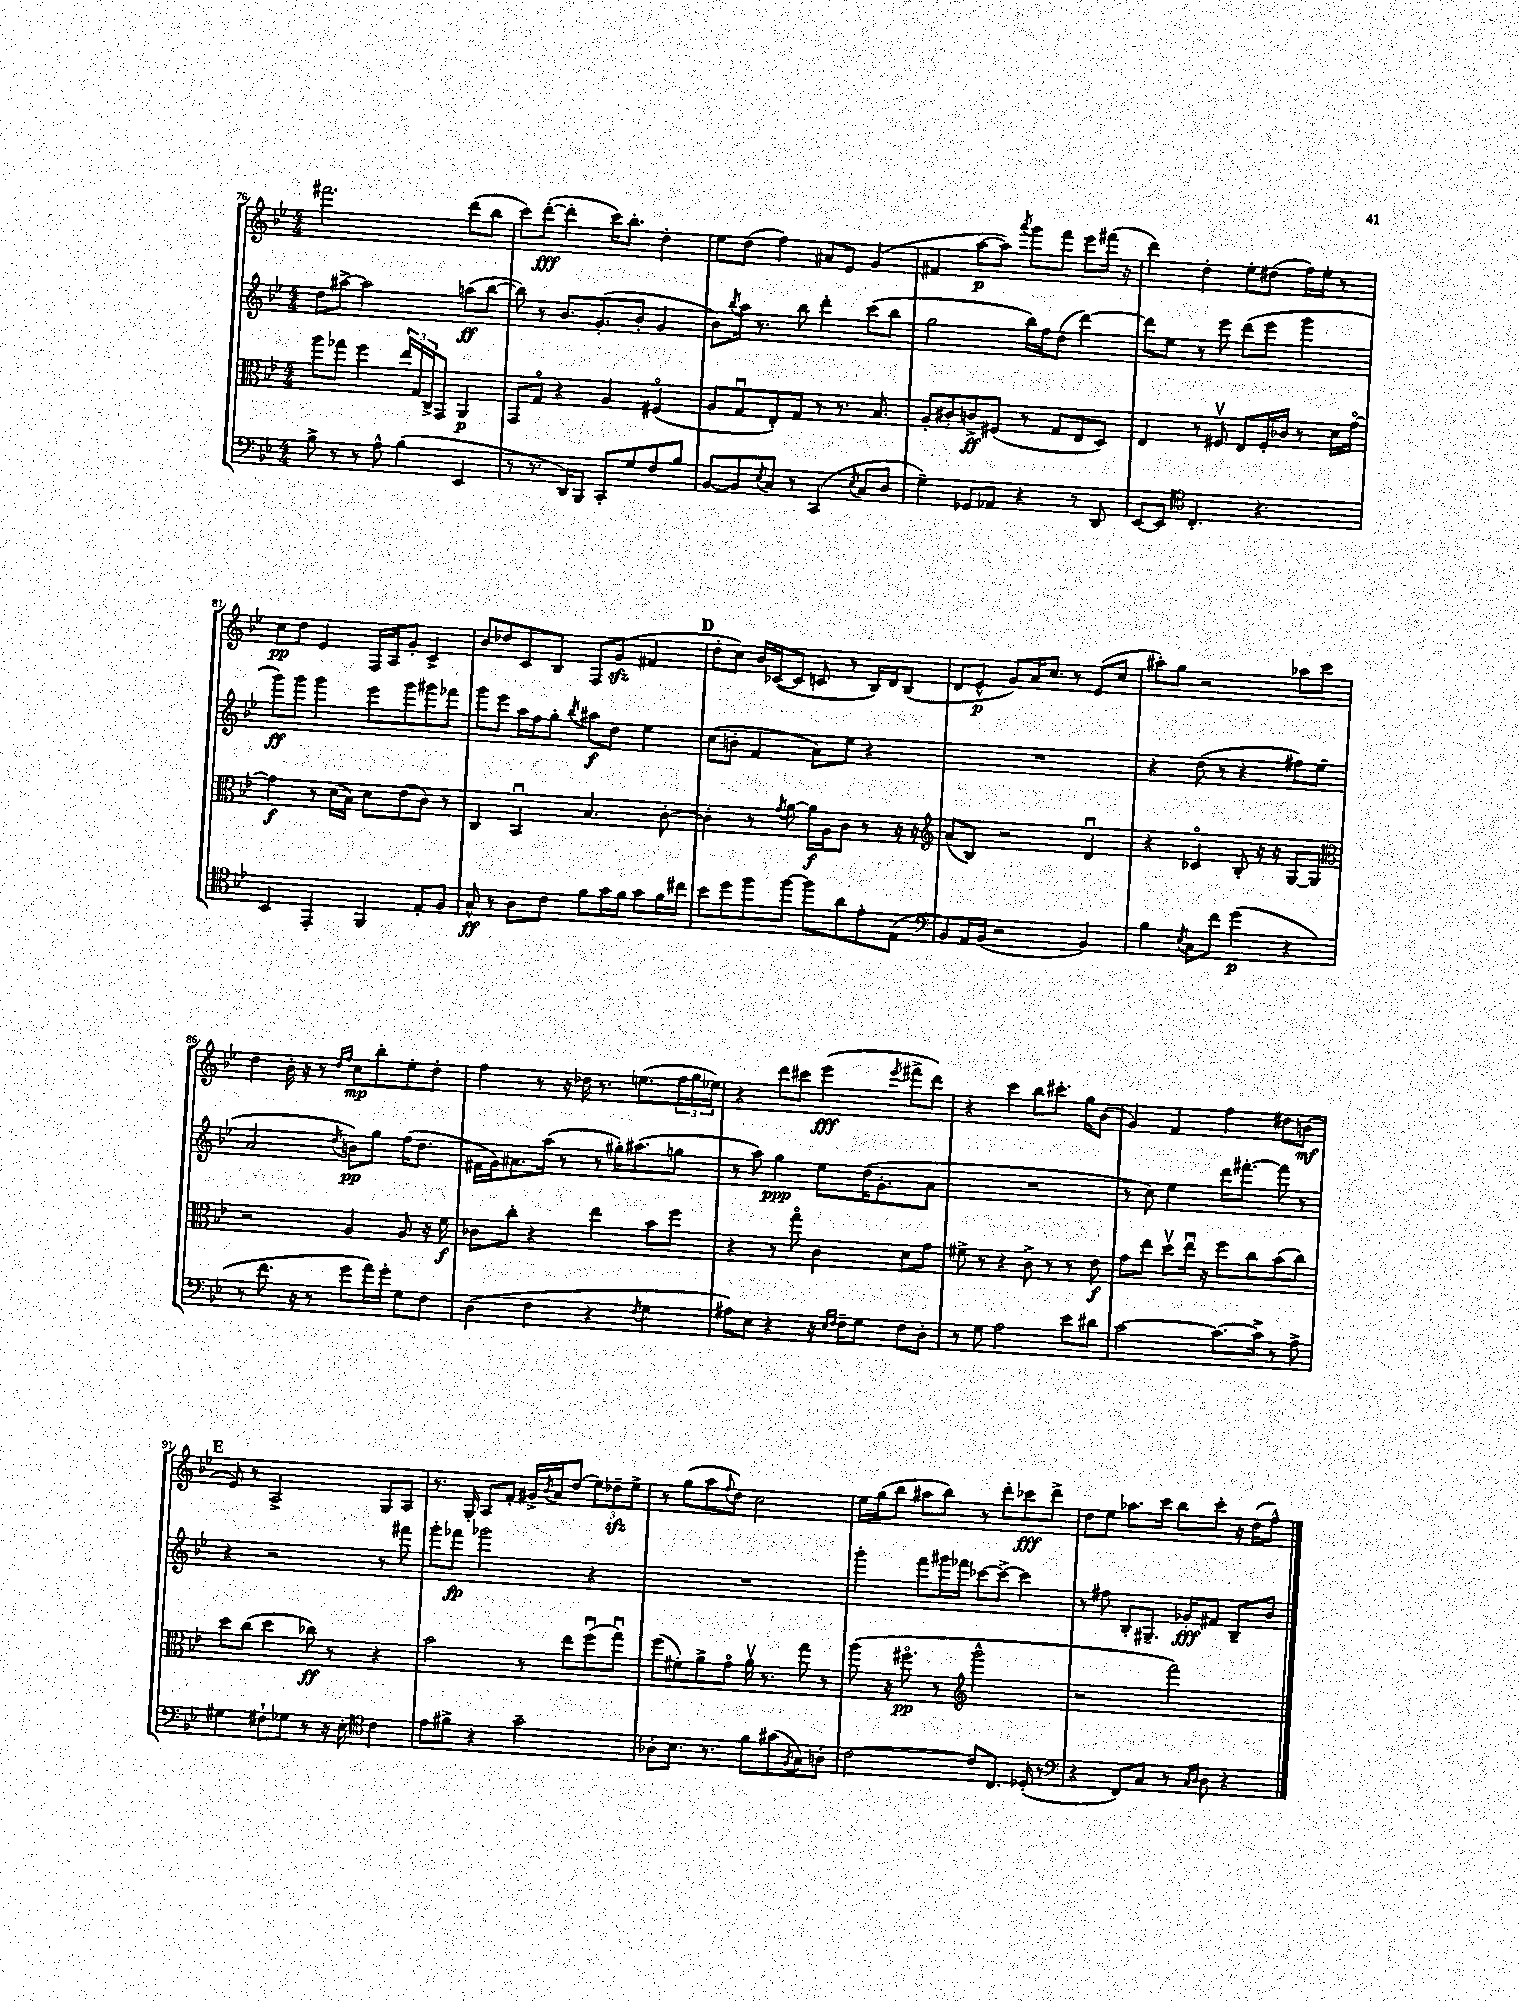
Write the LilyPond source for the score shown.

<<
\new StaffGroup <<
\new Staff = "s0" {
    \clef treble \key bes \major \numericTimeSignature \time 4/4
    fis'''2. d'''8( bes''8 |
    c'''8) d'''8~-.\fff( d'''4-. c'''16) bes''8.-. d''4-. |
    ees''8 d''8( f''4) ais'8 ees'8 g'4( |
    fis'4 a''8~\p a''8) \acciaccatura { a'''8 } g'''8 f'''8 ees'''8 fis'''16( r16 |
    d'''4) d''4-. ees''8-. dis''8( f''16) ees''16-. r8 |
    c''8\pp d''8 ees'4 f16 a16 g'8-. c'4-> |
    bes'8 des''8 c'8 bes8 f8 g'8\sfz( fis'4 |
    \mark \markup { \bold "D" } d''8-. c''8) bes'16 ces'16~( ces'8 c'8 r8 bes16) d'16 bes8( |
    d'8 ees'8-^\p g'8) a'16 c''8. r8 ees'8( c''8 |
    ais''8-.) g''8 r2 aes''8 c'''8 |
    d''4 bes'16-. r16 r8 \grace { d''16 f''16 } c''8\mp bes''8-. ees''8-. d''8-. |
    f''4 r8 r16 des''16 r8. e''8.( \tuplet 3/2 { f''16 g''16 ees''16) } |
    r4 d'''8 cis'''8 ees'''4\fff( \acciaccatura { ees'''8 } fis'''8-> d'''8) |
    r4 c'''4 bes''8 cis'''8.-. g''16 bes'8( |
    g'4) f'4 f''4 dis''8 b'8\mf( |
    \mark \markup { \bold "E" } ees'8) r8 a2-> g8 a8 |
    r8. g16-. a8 f'8-. gis'16-> \acciaccatura { bes'8 } a'16 d''8( \tuplet 3/2 { ees''8) des''8--\sfz ees''8-> } |
    r8 g''8( a''8 \appoggiatura { f''8 } d''8) c''2 |
    ees''16 g''16( bes''8 ais''8 bes''8) r8 d'''8-. ces'''8\fff d'''8-> |
    d''8 ees''8 aes''8. c'''16 bes''8 c'''8-. r16 d''16( f''8-^) \bar "|." |
}
\new Staff = "s1" {
    \clef treble \key bes \major \numericTimeSignature \time 4/4
    d''8 ais''8~-> ais''2 a''8\ff( bes''8~ |
    bes''8) r8 bes'8. g'8.-.( bes'8-. g'4 |
    bes'8) \acciaccatura { bes''8 } a''16 r8. bes''8 d'''4-. c'''8( bes''8 |
    g''2 bes''16) f''16 d''8( d'''4~) |
    d'''8 ees''8 r8 ees'''8 d'''8( ees'''8 g'''4 |
    g'''8\ff) g'''8 g'''4 ees'''8 g'''8 gis'''8 fes'''8 |
    g'''8 ees'''8 a''16 f''16 g''8-. \acciaccatura { bes''8 } ais''8\f d''8 ees''4 |
    \mark \markup { \bold "D" } c''8( b'8-. f'4 a'8) ees''8 r4 |
    R1 |
    r4 d''8( r8 r4 fis''8) ees''8( |
    a'2 \acciaccatura { d''8 } b'8\pp) g''8 f''16( d''8. |
    fis'16 g'16) ais'8. a''16( r8 r8 gis''16-.) ais''8.( g''8 |
    r8 a''8) g''4\ppp ees''8 d''16( g'8.-. a'8 |
    R1 |
    r8 c''8) ees''4 d'''16 fis'''8.~-. fis'''8 r8 |
    \mark \markup { \bold "E" } r4 r2 r8 fis'''8 |
    g'''8-. fes'''8\fp ges'''2 r4 |
    R1 |
    g'''4-. f'''8 gis'''16 fes'''16 ces'''8~ ces'''8~-> ces'''4 |
    r8 fis''8 bes8-. gis8.-- ges'16-.\fff fis'8 bes8-- bes'8 \bar "|." |
}
\new Staff = "s2" {
    \clef alto \key bes \major \numericTimeSignature \time 4/4
    a''8 ges''8 f''4 \tuplet 3/2 { ees''16 g16 c16-> } g,8 a,4\p |
    g,8 g8\flageolet r4 a4 fis4\flageolet( |
    a8 g8\downbow ees8-.) g8 r8 r8. bes8. |
    a8-. cis'8-. c'8->\ff fis8( r8 g8 ees8 d8) |
    ees4 r8 fis8\upbow ees8 fis16-. ces'16 r8 d'16 g'16~\flageolet |
    g'4\f r8 d'16( bes16) d'8 ees'8( c'8) r8 |
    c4 bes,4\downbow bes4. c'8~-. |
    \mark \markup { \bold "D" } c'4-. r8 \acciaccatura { g'8 } a'8~ a'16\f a16 c'8 r8 r16 r16 |
    \clef treble a'8( bes8) r2 d'4\downbow |
    r4 ces'4\flageolet bes8-. r16 r16 g8~ g8 |
    \clef alto r2 a4 a8 r16 f'16\f |
    ces'8 c''8-. r4 ees''4 bes'8 f''8 |
    r4 r8 g''8\flageolet c'4 d'8 g'8 |
    fis'8-> r8 r4 c'8-> r8 r8 ees'8\f |
    g'8 ees''8 d''8\upbow ees''16\downbow r16 f''8 c''8 bes'8( c''8) |
    \mark \markup { \bold "E" } d''8 c''8( d''4 ces''8\ff) r8 r4 |
    bes'2 r8 ees''8 f''8\downbow( g''8\downbow) |
    f''8( fis'8-.) a'8-> g'8\flageolet a'16\upbow r8. g''8 r8 |
    a''8( r16 fis''8.\flageolet\pp r8 \clef treble g'''2-^ |
    r2 f'''2) \bar "|." |
}
\new Staff = "s3" {
    \clef bass \key bes \major \numericTimeSignature \time 4/4
    bes8-> r8 r8 a8-^ bes4( ees,4 |
    r8 r8. d,16) bes,,8 c,8-. g8 f8 bes8 |
    bes,8~ bes,8 \acciaccatura { ees8 } c8 r8 c,4( \acciaccatura { ees8 } c8 d8 |
    g4--) ges,8 aes,8 r4 r8 d,8 |
    ees,8~ ees,8 \clef tenor c4.-. r4. |
    bes,4 ees,4-. f,4 ees8-. f8 |
    g8-^\ff r8 a8 c'8 f'8 g'16 f'16 g'8 f'16 cis''16 |
    \mark \markup { \bold "D" } bes'8 d''8 f''8 f''8~ f''8 a'8 ees'8-. ees8( |
    \clef bass bes,8) a,16 bes,16( r2 bes,4) |
    bes4 \acciaccatura { ees8 } c8 f'8 g'4\p( r4 |
    r8 f'8. r16 r8 g'8 a'16) g'16-. g8 f8 |
    d4( f4 r4 \acciaccatura { f8 } g4 |
    ais8) ees8 r4 r16 \grace { ees16 f16 } f16-- g8 f8 d8-. |
    r8 g8 a2 ees'8 dis'8 |
    c'2~ c'8.~ c'16-> r8 a8-> |
    \mark \markup { \bold "E" } gis4 fis8-! ges8 r8 r16 ees16-. \clef tenor c'4 |
    ees'8 fis'8-> r4 g'2-- |
    aes8-. bes8. r8. f'8 gis'8( \acciaccatura { f8 } g8) a8-. |
    c'2~ c'8 c8. des16-.( r8 |
    \clef bass r4 f,8) c8 r8 \grace { c16 d16 } d8 r4 \bar "|." |
}
>>
>>
\layout { \context { \Score currentBarNumber = #76 } }
